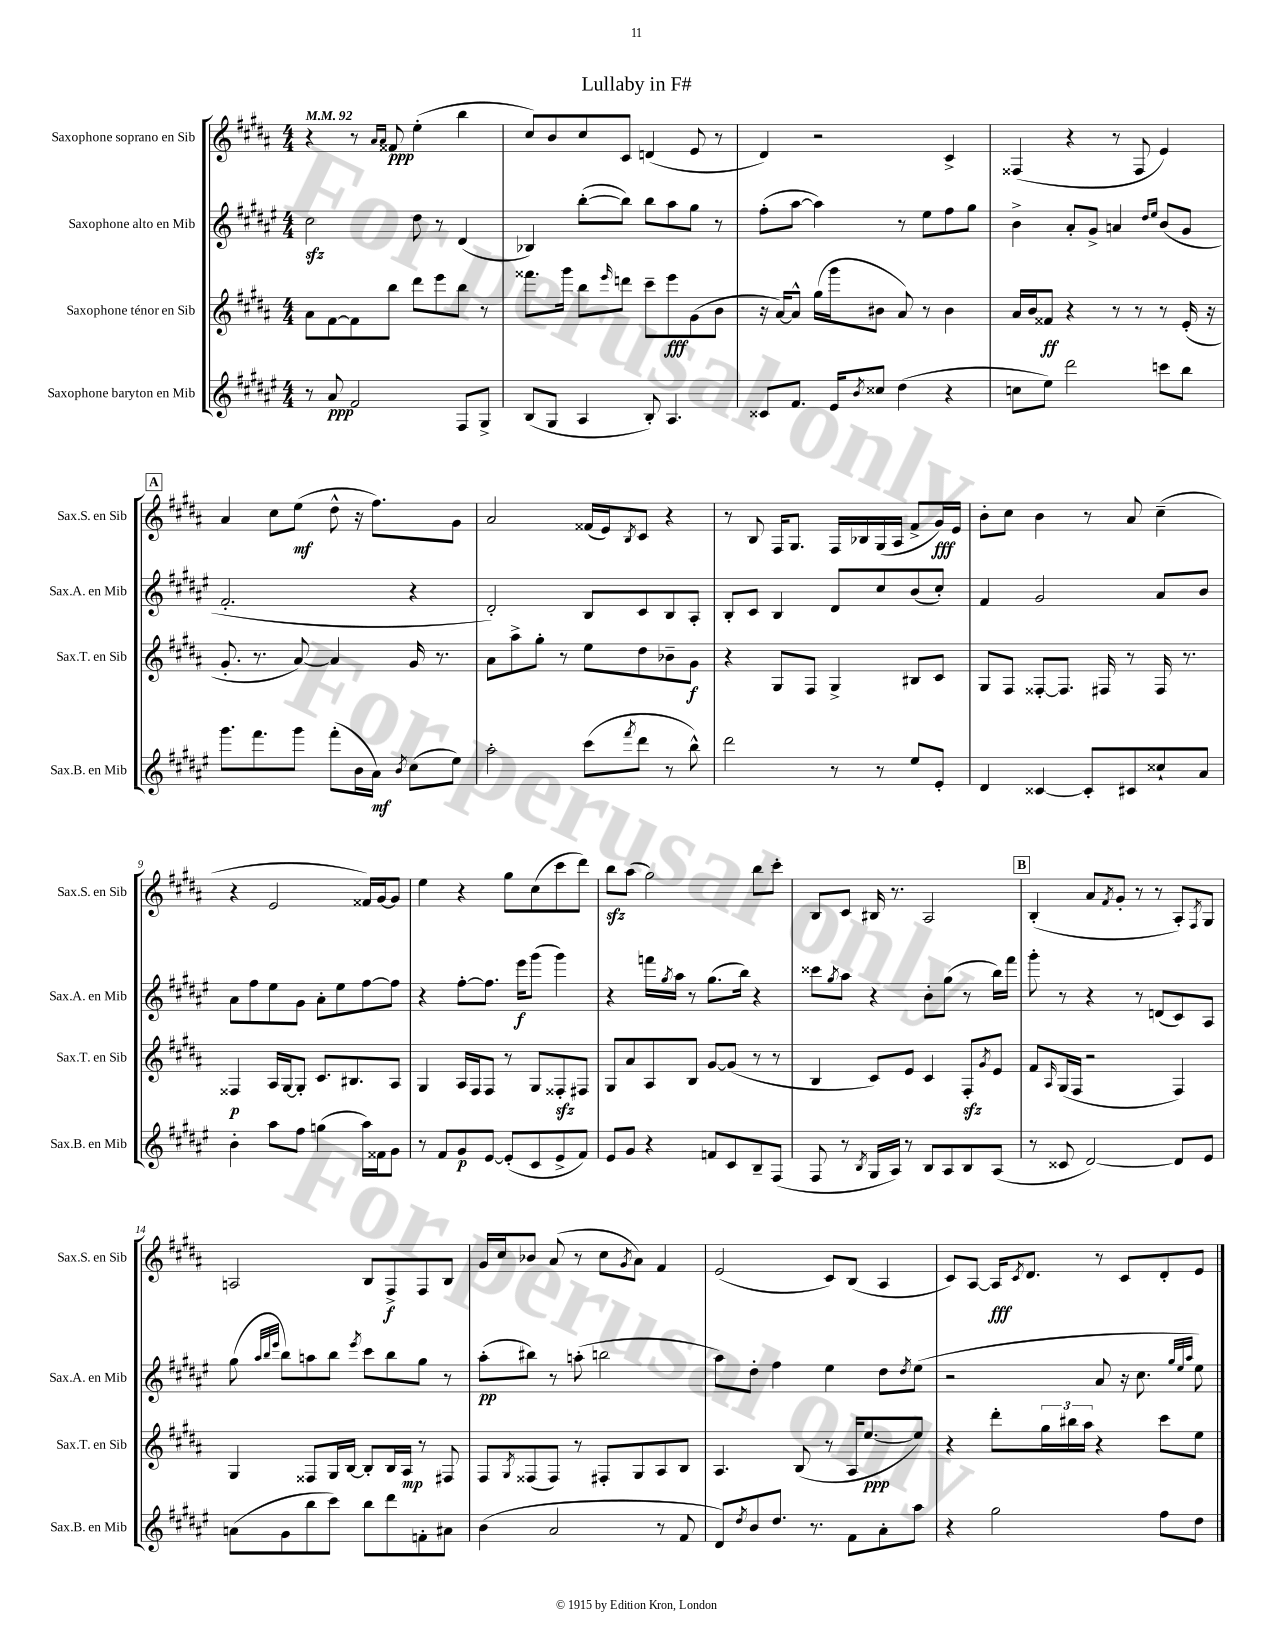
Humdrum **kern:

**kern	**dynam	**kern	**dynam	**kern	**dynam	**kern	**dynam
*part4	*part4	*part3	*part3	*part2	*part2	*part1	*part1
*staff4	*staff4	*staff3	*staff3	*staff2	*staff2	*staff1	*staff1
*I"Saxophone baryton en Mib	*	*I"Saxophone ténor en Sib	*	*I"Saxophone alto en Mib	*	*I"Saxophone soprano en Sib	*
*I'Sax.B. en Mib	*	*I'Sax.T. en Sib	*	*I'Sax.A. en Mib	*	*I'Sax.S. en Sib	*
*clefG2	*	*clefG2	*	*clefG2	*	*clefG2	*
*k[f#c#g#d#a#e#]	*	*k[f#c#g#d#a#]	*	*k[f#c#g#d#a#e#]	*	*k[f#c#g#d#a#]	*
*M4/4	*	*M4/4	*	*M4/4	*	*M4/4	*
*MM92	*	*MM92	*	*MM92	*	*MM92	*
=1	=1	=1	=1	=1	=1	=1	=1
8r	.	8a#\L	.	2cc#zz\	.	4r	.
8a#/	ppp	[8f#\	.	.	.	.	.
2f#/	.	8f#\]	.	.	.	8r	.
.	.	.	.	.	.	16qqa#/LL	.
.	.	.	.	.	.	16qqa#/JJ	.
.	.	8bb\J	.	.	.	8f##X/	ppp
.	.	8ddd#\L	.	8dd#\	.	(4ee'\	.
.	.	8eee\	.	8r	.	.	.
8F#/L	.	8bb\J	.	(4d#/	.	4bb\	.
8G#^/J	.	8r	.	.	.	.	.
=2	=2	=2	=2	=2	=2	=2	=2
(8B/L	.	8.fff##X\L	.	4B-X/)	.	8cc#/L)	.
8G#/J	.	.	.	.	.	8b/	.
.	.	16ggg#\Jk	.	.	.	.	.
4A#/	.	8bb\L	.	([8bb'\L	.	8cc#/	.
.	.	16qqeee/	.	.	.	.	.
.	.	8dddn\J	.	8bb\J])	.	8c#/J	.
8B'/)	.	8ccc#~\L	.	8bb\L	.	(4dn/	.
4.A#/	.	8eee\	fff	8aa#\	.	.	.
.	.	(8g#\	.	8gg#\J	.	8e/	.
.	.	8b\J	.	8r	.	8r	.
=3	=3	=3	=3	=3	=3	=3	=3
8c##X/L	.	16r	.	(8ff#'\L	.	4d#/)	.
.	.	[16a#/KL)	.	.	.	.	.
8.f#/J	.	8a#^^/J]	.	[8aa#\J	.	.	.
.	.	(16gg#\LL	.	4aa#\])	.	2r	.
16e#/KL	.	16ggg#\J	.	.	.	.	.
8qb/	.	.	.	.	.	.	.
8cc##X/J	.	8b#X\J	.	.	.	.	.
(4dd#\	.	8a#/)	.	8r	.	.	.
.	.	8r	.	8ee#\L	.	.	.
4r	.	4b#\	.	8ff#\	.	4c#^/	.
.	.	.	.	8gg#\J	.	.	.
=4	=4	=4	=4	=4	=4	=4	=4
8ccn\L	.	16a#/LL	.	4b^\	.	(4F##X/	.
.	.	16b/J	.	.	.	.	.
8ee#\J)	.	8f##X/J	ff	.	.	.	.
2ddd#\	.	4r	.	8a#'/L	.	4r	.
.	.	.	.	8g#^/J	.	.	.
.	.	8r	.	4an/	.	8r	.
.	.	8r	.	.	.	8F##/	.
.	.	.	.	16qqdd#/LL	.	.	.
.	.	.	.	16qqee#/JJ	.	.	.
8cccn\L	.	8r	.	(8b/L	.	4e/)	.
8bb\J	.	(16e'/	.	8g#/J	.	.	.
.	.	16r	.	.	.	.	.
!!LO:LB:g=z
!!LO:REH:place=s1:t=A
=5	=5	=5	=5	=5	=5	=5	=5
8.ggg#\L	.	8.g#'/	.	2.f#'/	.	4a#/	.
8.fff#\	.	8.r	.	.	.	.	.
.	.	.	.	.	.	8cc#\L	.
8ggg#\J	.	[8a#/)	.	.	.	(8ee\J	mf
(8fff#'\L	.	4a#/]	.	.	.	8dd#^^\	.
16b\L	.	.	.	.	.	16r	.
16a#\JJ)	mf	.	.	.	.	8.ff#\L)	.
8qb/	.	.	.	.	.	.	.
(8cc#\L	.	16g#/	.	4r	.	.	.
.	.	8.r	.	.	.	.	.
8ee#\J)	.	.	.	.	.	8g#\J	.
=6	=6	=6	=6	=6	=6	=6	=6
2aa#'\	.	8a#\L	.	2d#'/)	.	2a#/	.
.	.	8aa#^\	.	.	.	.	.
.	.	8gg#'\J	.	.	.	.	.
.	.	8r	.	.	.	.	.
(8ccc#\L	.	8ee\L	.	8B/L	.	(16f##X/LL	.
.	.	.	.	.	.	16e/J)	.
8qfff#/	.	.	.	.	.	8qB/	.
8ddd#\J	.	8dd#\	.	8c#/	.	8c#/J	.
8r	.	8b-X~\	.	8B/	.	4r	.
8bb^^\)	.	8g#\J	f	8A#'/J	.	.	.
=7	=7	=7	=7	=7	=7	=7	=7
2ddd#\	.	4r	.	8B'/L	.	8r	.
.	.	.	.	8c#/J	.	8B/	.
.	.	8G#/L	.	4B/	.	16F#/KL	.
.	.	.	.	.	.	8.G#/J	.
.	.	8F#/J	.	.	.	.	.
8r	.	4G#^/	.	8d#/L	.	16F#/LL	.
.	.	.	.	.	.	16B-X/	.
8r	.	.	.	8cc#/	.	(16G#/	.
.	.	.	.	.	.	16A#/JJ	.
8ee#/L	.	8B#X/L	.	(8b/	.	8f#^/L	.
8e#'/J	.	8c#/J	.	8cc#'/J)	.	16g#/L)	fff
.	.	.	.	.	.	16e/JJ	.
=8	=8	=8	=8	=8	=8	=8	=8
4d#/	.	8G#/L	.	4f#/	.	8b'\L	.
.	.	8F#/J	.	.	.	8cc#\J	.
[4c##X/	.	[8F##X'/L	.	2g#/	.	4b\	.
.	.	8.F##/J]	.	.	.	.	.
8c##'/L]	.	.	.	.	.	8r	.
.	.	16F#X/	.	.	.	.	.
8c#X/	.	8r	.	.	.	8a#/	.
8cc##X`/	.	16F#/	.	8a#/L	.	(4cc#~\	.
.	.	8.r	.	.	.	.	.
8a#/J	.	.	.	8b/J	.	.	.
!!LO:LB:g=z
=9	=9	=9	=9	=9	=9	=9	=9
4b'\	.	4F##X/	p	8a#\L	.	4r	.
.	.	.	.	8ff#\	.	.	.
8aa#\L	.	16A#/LL	.	8ee#\	.	2e/	.
.	.	[16G#/J	.	.	.	.	.
8ff#\J	.	8G#'/J]	.	8g#\J	.	.	.
(4ggn\	.	8.c#/L	.	8a#'\L	.	.	.
.	.	.	.	8ee#\	.	.	.
.	.	8.B#X/	.	.	.	.	.
16aa#\LL)	.	.	.	[8ff#\	.	16f##X/LL)	.
16f##X\J	.	.	.	.	.	[16g#/J	.
8g#\J	.	8A#/J	.	8ff#\J]	.	8g#/J]	.
=10	=10	=10	=10	=10	=10	=10	=10
8r	.	4G#/	.	4r	.	4ee\	.
8f#/L	.	.	.	.	.	.	.
8g#/	p	16A#/LL	.	[8ff#'\L	.	4r	.
.	.	16F#/J	.	.	.	.	.
[8e#/J	.	8F#/J	.	8.ff#\J]	.	.	.
(8e#'/L]	.	8r	.	.	.	8gg#\L	.
.	.	.	.	16eee#\KL	f	.	.
8c#/	.	8G#/L	.	(8ggg#\J	.	(8cc#\	.
8e#^/	.	8F##Xzz'/	.	4ggg#\)	.	8ccc#\	.
8f#/J)	.	8F#X/J	.	.	.	8ddd#\J)	.
=11	=11	=11	=11	=11	=11	=11	=11
8e#/L	.	8G#/L	.	4r	.	8bbzz\L	.
8g#/J	.	8a#/	.	.	.	(8aa#\J	.
4r	.	8A#/	.	16fffn\LL	.	2gg#\)	.
.	.	.	.	8qgg#/	.	.	.
.	.	.	.	16aa#\JJ	.	.	.
.	.	8B/J	.	8r	.	.	.
8fn/L	.	[8g#/L	.	(8.gg#\L	.	.	.
8c#/	.	(8g#/J]	.	.	.	.	.
.	.	.	.	16bb\Jk)	.	.	.
8B~/	.	8r	.	4r	.	8bb\L	.
(8F#/J	.	8r	.	.	.	8ccc#'\J	.
=12	=12	=12	=12	=12	=12	=12	=12
8F#/	.	4B/	.	8ccc##X\L	.	8B/L	.
.	.	.	.	8qgg#/	.	.	.
8r	.	.	.	8aa#\J	.	8c#/J	.
8qB/	.	.	.	.	.	.	.
16G#/LL	.	8c#/L)	.	4r	.	16B#X/	.
16A#/JJ)	.	.	.	.	.	8.r	.
8r	.	8e/J	.	.	.	.	.
8B/L	.	4c#/	.	8b'\L	.	2A#/	.
8A#/	.	.	.	(8gg#\J	.	.	.
8B/	.	8F#zz'/L	.	8r	.	.	.
.	.	8qg#/	.	.	.	.	.
(8A#/J	.	8e/J	.	16bb\LL)	.	.	.
.	.	.	.	16fff#\JJ	.	.	.
!!LO:REH:place=s1:t=B
=13	=13	=13	=13	=13	=13	=13	=13
8r	.	8f#/L	.	8ggg#'\	.	(4B'/	.
.	.	16qqA#/	.	.	.	.	.
8c##X/	.	(16G#/L	.	8r	.	.	.
.	.	16F#/JJ	.	.	.	.	.
[2d#/)	.	2r	.	4r	.	8a#/L	.
.	.	.	.	.	.	8qf#/	.
.	.	.	.	.	.	8g#'/J	.
.	.	.	.	8r	.	8r	.
.	.	.	.	(8dn/L	.	8r	.
8d#/L]	.	4F#/)	.	8c#/)	.	8A#'/L)	.
.	.	.	.	.	.	8qF#/	.
8e#/J	.	.	.	8A#/J	.	8G#/J	.
!!LO:LB:g=z
=14	=14	=14	=14	=14	=14	=14	=14
(8an\L	.	4G#/	.	(8gg#\	.	2An/	.
.	.	.	.	32qqaa#/LLL	.	.	.
.	.	.	.	32qqbb/	.	.	.
.	.	.	.	32qqeee#/JJJ	.	.	.
8g#\	.	.	.	8bb\L)	.	.	.
8bb\	.	8F##X/L	.	8aan\	.	.	.
8ccc#\J)	.	16G#/L	.	8bb\J	.	.	.
.	.	[16B/JJ	.	.	.	.	.
.	.	.	.	8qeee#/	.	.	.
8bb\L	.	8B'/L]	.	8ccc#\L	.	8B/L	.
8ddd#\	.	16B/L	.	8bb\	.	8F#^/	f
.	.	16A#/JJ	mp	.	.	.	.
8fn'\	.	8r	.	8gg#\J	.	8F#/	.
8a#X\J	.	8F#X/	.	8r	.	8B/J	.
=15	=15	=15	=15	=15	=15	=15	=15
(4b\	.	8F#/L	.	(8aa#'\L	pp	16g#/LL	.
.	.	.	.	.	.	16cc#/J	.
.	.	8qG#/	.	.	.	.	.
.	.	(8F##X/	.	8bb#X\J)	.	8b-X/J	.
2a#/	.	8F##/J)	.	8r	.	(8a#/	.
.	.	8r	.	(8aan'\	.	8r	.
.	.	8F#X'/L	.	2bbn\	.	8cc#\L	.
.	.	.	.	.	.	8qg#/	.
.	.	8G#/	.	.	.	8a#\J)	.
8r	.	8A#/	.	.	.	4f#/	.
8f#/	.	8B/J	.	.	.	.	.
=16	=16	=16	=16	=16	=16	=16	=16
8d#/L)	.	4.A#/	.	8aa#\L)	.	(2e/	.
8qdd#/	.	.	.	.	.	.	.
8b/	.	.	.	8dd#'\J	.	.	.
8.dd#/J	.	.	.	4ff#\	.	.	.
.	.	(8B/	.	.	.	.	.
8.r	.	.	.	.	.	.	.
.	.	8r	.	4ee#\	.	8c#/L)	.
8f#\L	.	16A#/KL	.	.	.	(8B/J	.
.	.	[8.ee/	ppp	.	.	.	.
8a#'\	.	.	.	8dd#\L	.	4A#/	.
.	.	.	.	8qdd#/	.	.	.
8aa#\J	.	8ee/J])	.	(8ee#\J	.	.	.
=17	=17	=17	=17	=17	=17	=17	=17
4r	.	4r	.	2r	.	8c#/L)	.
.	.	.	.	.	.	[8A#/J	.
2gg#\	.	8ddd#'\L	.	.	.	16A#/KL]	fff
.	.	.	.	.	.	8qc#/	.
.	.	.	.	.	.	8.d#/J	.
.	.	24gg#\L	.	.	.	.	.
.	.	24bb#X\	.	.	.	.	.
.	.	24aa#\JJ	.	.	.	.	.
.	.	4r	.	8a#/	.	8r	.
.	.	.	.	16r	.	8c#/L	.
.	.	.	.	8.cc#\	.	.	.
8ff#\L	.	8ccc#\L	.	.	.	8d#'/	.
.	.	.	.	32qqgg#/LLL	.	.	.
.	.	.	.	32qqee#/	.	.	.
.	.	.	.	32qqaa#/JJJ	.	.	.
8dd#\J	.	8ee\J	.	8ee#\)	.	8e/J	.
==	==	==	==	==	==	==	==
*-	*-	*-	*-	*-	*-	*-	*-
